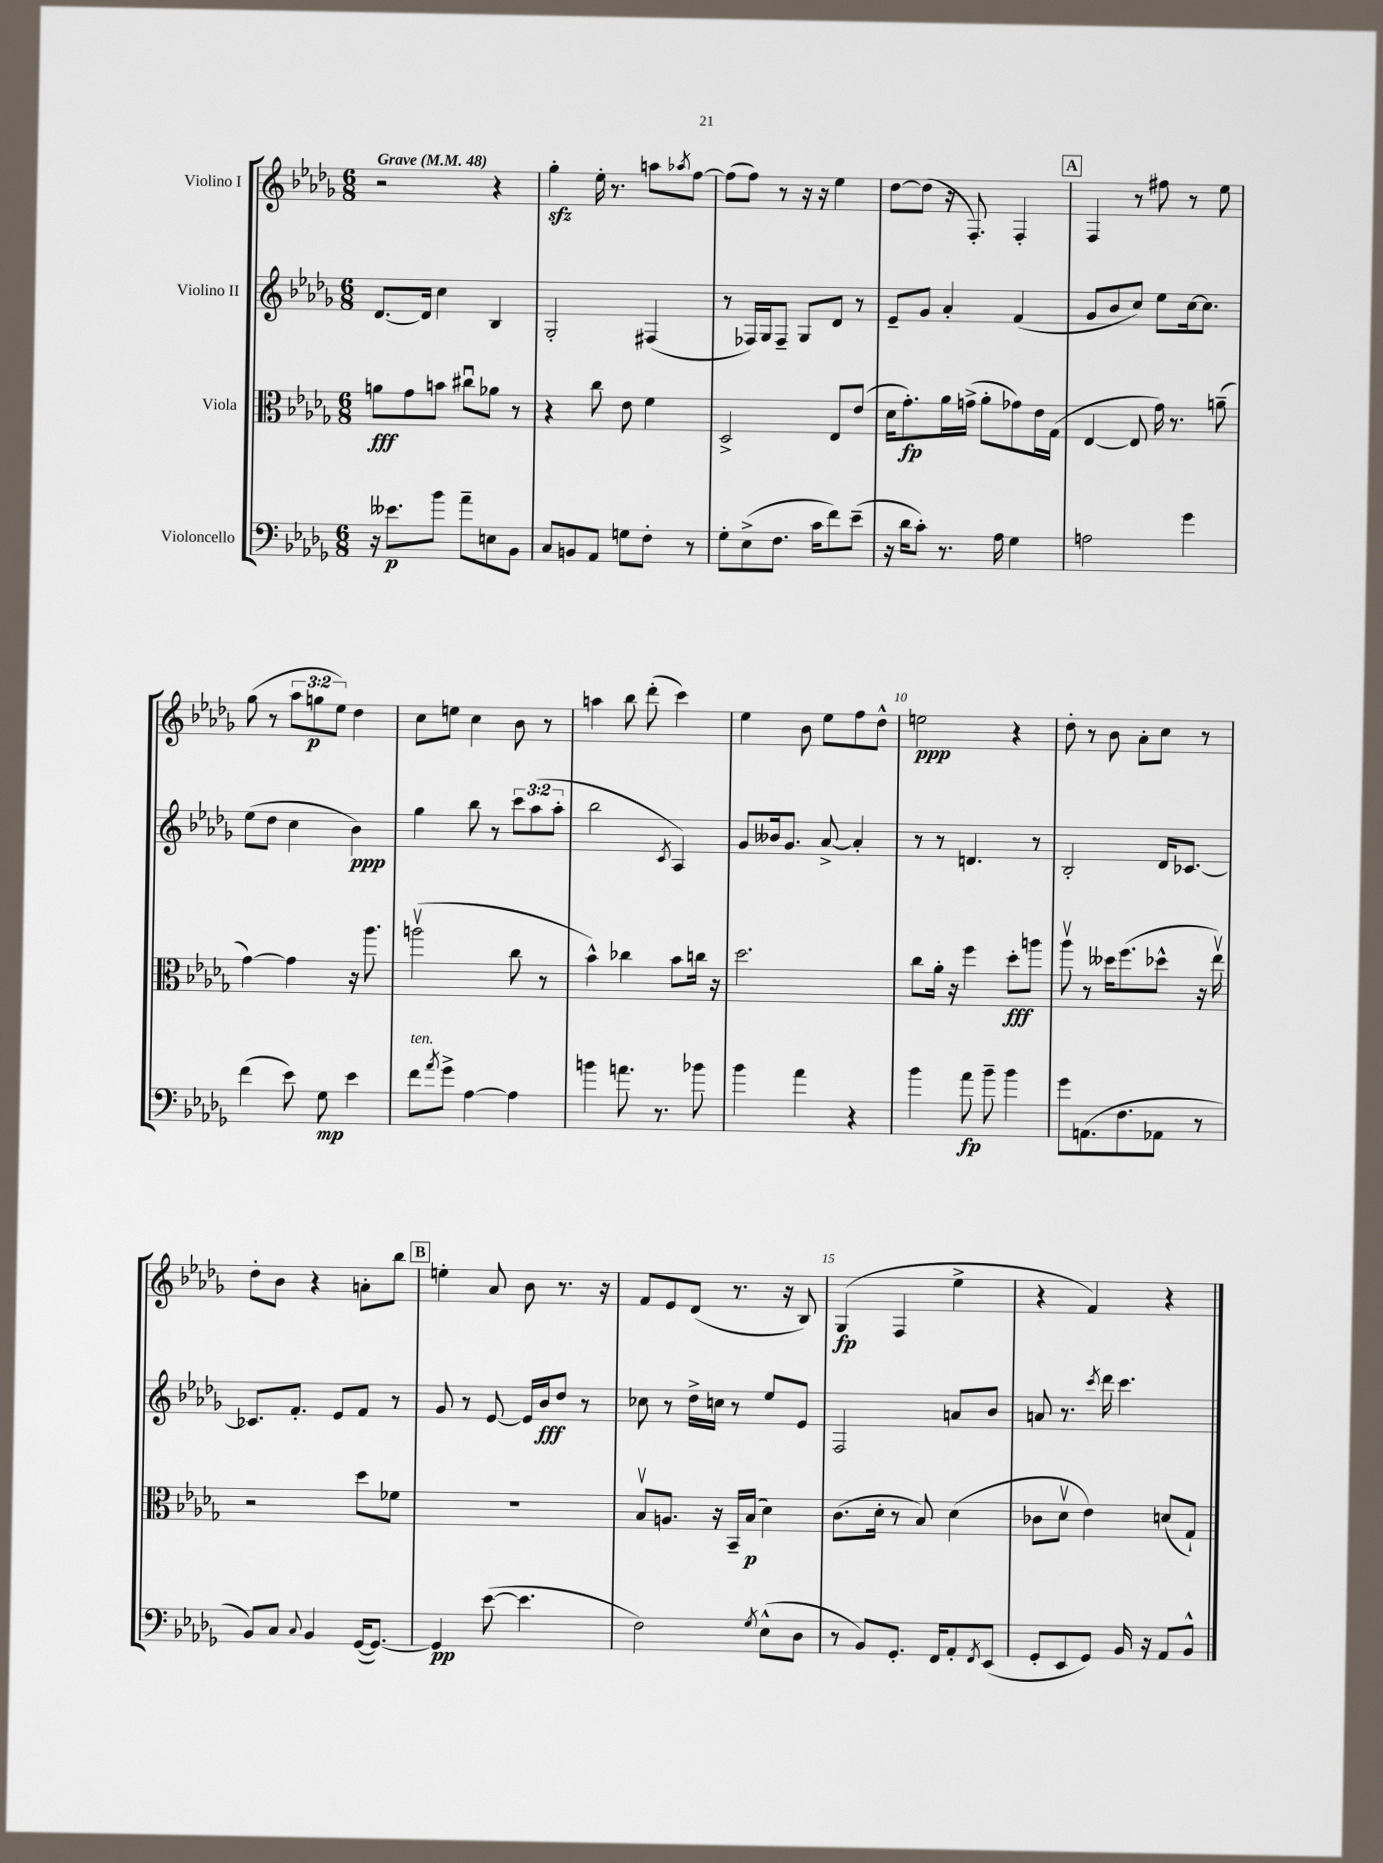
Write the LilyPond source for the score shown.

<<
\new StaffGroup <<
\new Staff = "s0" \with { instrumentName = "Violino I" } {
    \clef treble \key des \major \numericTimeSignature \time 6/8 \override Staff.TupletNumber.text = #tuplet-number::calc-fraction-text \tempo "Grave" 4 = 48
    r2 r4 |
    ges''4-.\sfz ees''16-. r8. a''8 \acciaccatura { aes''8 } f''8~ |
    f''8( f''8) r8 r16 r16 ees''4 |
    des''8~ des''8( r16 f8.-.) f4-. |
    \mark \markup { \box "A" } f4 r8 fis''8 r8 ees''8 |
    ges''8( r8 \tuplet 3/2 { aes''8 g''8\p ees''8) } des''4 |
    c''8 e''8 c''4 bes'8 r8 |
    a''4 bes''8 des'''8-.( c'''4) |
    ees''4 bes'8 ees''8 f''8 des''8-^ |
    e''2\ppp r4 |
    des''8-. r8 bes'8 aes'8-. c''8 r8 |
    des''8-. bes'8 r4 a'8-. bes''8 |
    \mark \markup { \box "B" } e''4-. aes'8 bes'8 r8. r16 |
    f'8 ees'8 des'8( r8. r16 bes8) |
    ges4\fp( f4 ees''4-> |
    r4 f'4) r4 \bar "|." |
}
\new Staff = "s1" \with { instrumentName = "Violino II" } {
    \clef treble \key des \major \numericTimeSignature \time 6/8 \override Staff.TupletNumber.text = #tuplet-number::calc-fraction-text
    des'8.~ des'16 c''4 bes4 |
    ges2-. fis4( |
    r8 fes16) ges16 fes8-- ges8 des'8 r8 |
    ees'8-- ges'8 aes'4-. f'4( |
    \mark \markup { \box "A" } ges'8 bes'8 c''8) ees''8 c''16~ c''8. |
    ees''8( des''8 c''4 bes'4\ppp) |
    ges''4 bes''8 r8 \tuplet 3/2 { c'''8 aes''8( aes''8-. } |
    bes''2 \acciaccatura { c'8 } aes4) |
    ges'8 beses'16 ges'8. aes'8~-> aes'4-. |
    r8 r8 d'4. r8 |
    bes2-. des'16 ces'8.~ |
    ces'8. f'8.-. ees'8 f'8 r8 |
    \mark \markup { \box "B" } ges'8 r8 ees'8~ ees'16 bes'16\fff des''8 r8 |
    ces''8 r8 des''16-> c''16 r8 ees''8 ees'8 |
    f2 a'8 bes'8 |
    a'8 r8. \acciaccatura { c'''8 } des'''16 c'''4. \bar "|." |
}
\new Staff = "s2" \with { instrumentName = "Viola" } {
    \clef alto \key des \major \numericTimeSignature \time 6/8
    a'8\fff ges'8 b'8 cis''8\downbow aes'8 r8 |
    r4 c''8 ees'8 f'4 |
    des2-> ees8 ees'8( |
    des'16 ges'8.-.\fp) aes'16 g'16->( aes'8-. ges'8) ees'16 ges16( |
    \mark \markup { \box "A" } ees4~ ees8 ges'16) r8. a'8--( |
    ges'4~) ges'4 r16 aes''8. |
    a''2\upbow( c''8 r8 |
    bes'4-^) ces''4 bes'8 c''16 r16 |
    des''2. |
    c''8 aes'16-. r16 f''4 des''8-.\fff a''8 |
    aes''8\upbow r8 deses''16 f''8.( des''8-^ r16 ees''16\upbow) |
    r2 des''8 fes'8 |
    \mark \markup { \box "B" } R2. |
    bes8\upbow a8. r16 bes,16-- bes16\p( des'4) |
    c'8.( des'16-. r8 bes8) des'4( |
    ces'8 des'8\upbow ees'4) d'8( ges8-!) \bar "|." |
}
\new Staff = "s3" \with { instrumentName = "Violoncello" } {
    \clef bass \key des \major \numericTimeSignature \time 6/8
    r16 eeses'8.\p bes'8 aes'8-- e8 bes,8 |
    c8 b,8 aes,8 g8 f8-. r8 |
    ges8-. ees8->( f8. c'16 f'8) ees'8--( |
    r16 des'16 c'8-.) r8. aes16 ges4 |
    \mark \markup { \box "A" } a2 ges'4 |
    f'4( ees'8) ges8\mp ees'4 |
    f'8^\markup { \italic "ten." } \acciaccatura { aes'8 } ges'8-> aes4~ aes4 |
    b'4 a'8. r8. bes'8 |
    bes'4 aes'4 r4 |
    bes'4 aes'8\fp bes'8-- bes'4 |
    ges'8 a,8.( f8. aes,8 r8 |
    bes,8) c8 \appoggiatura { c8 } bes,4 ges,16~( ges,8.~) |
    \mark \markup { \box "B" } ges,4\pp ees'8~( ees'4. |
    f2) \acciaccatura { ges8 } ees8-^( des8 |
    r8 bes,8) ges,8.-. f,16 aes,8-. \acciaccatura { f,8 } ees,8( |
    ges,8-. ees,8 ges,8) bes,16 r16 aes,8 bes,8-^ \bar "|." |
}
>>
>>
\layout { \context { \Score \override BarNumber.break-visibility = ##(#f #t #t) barNumberVisibility = #(every-nth-bar-number-visible 5) } }
